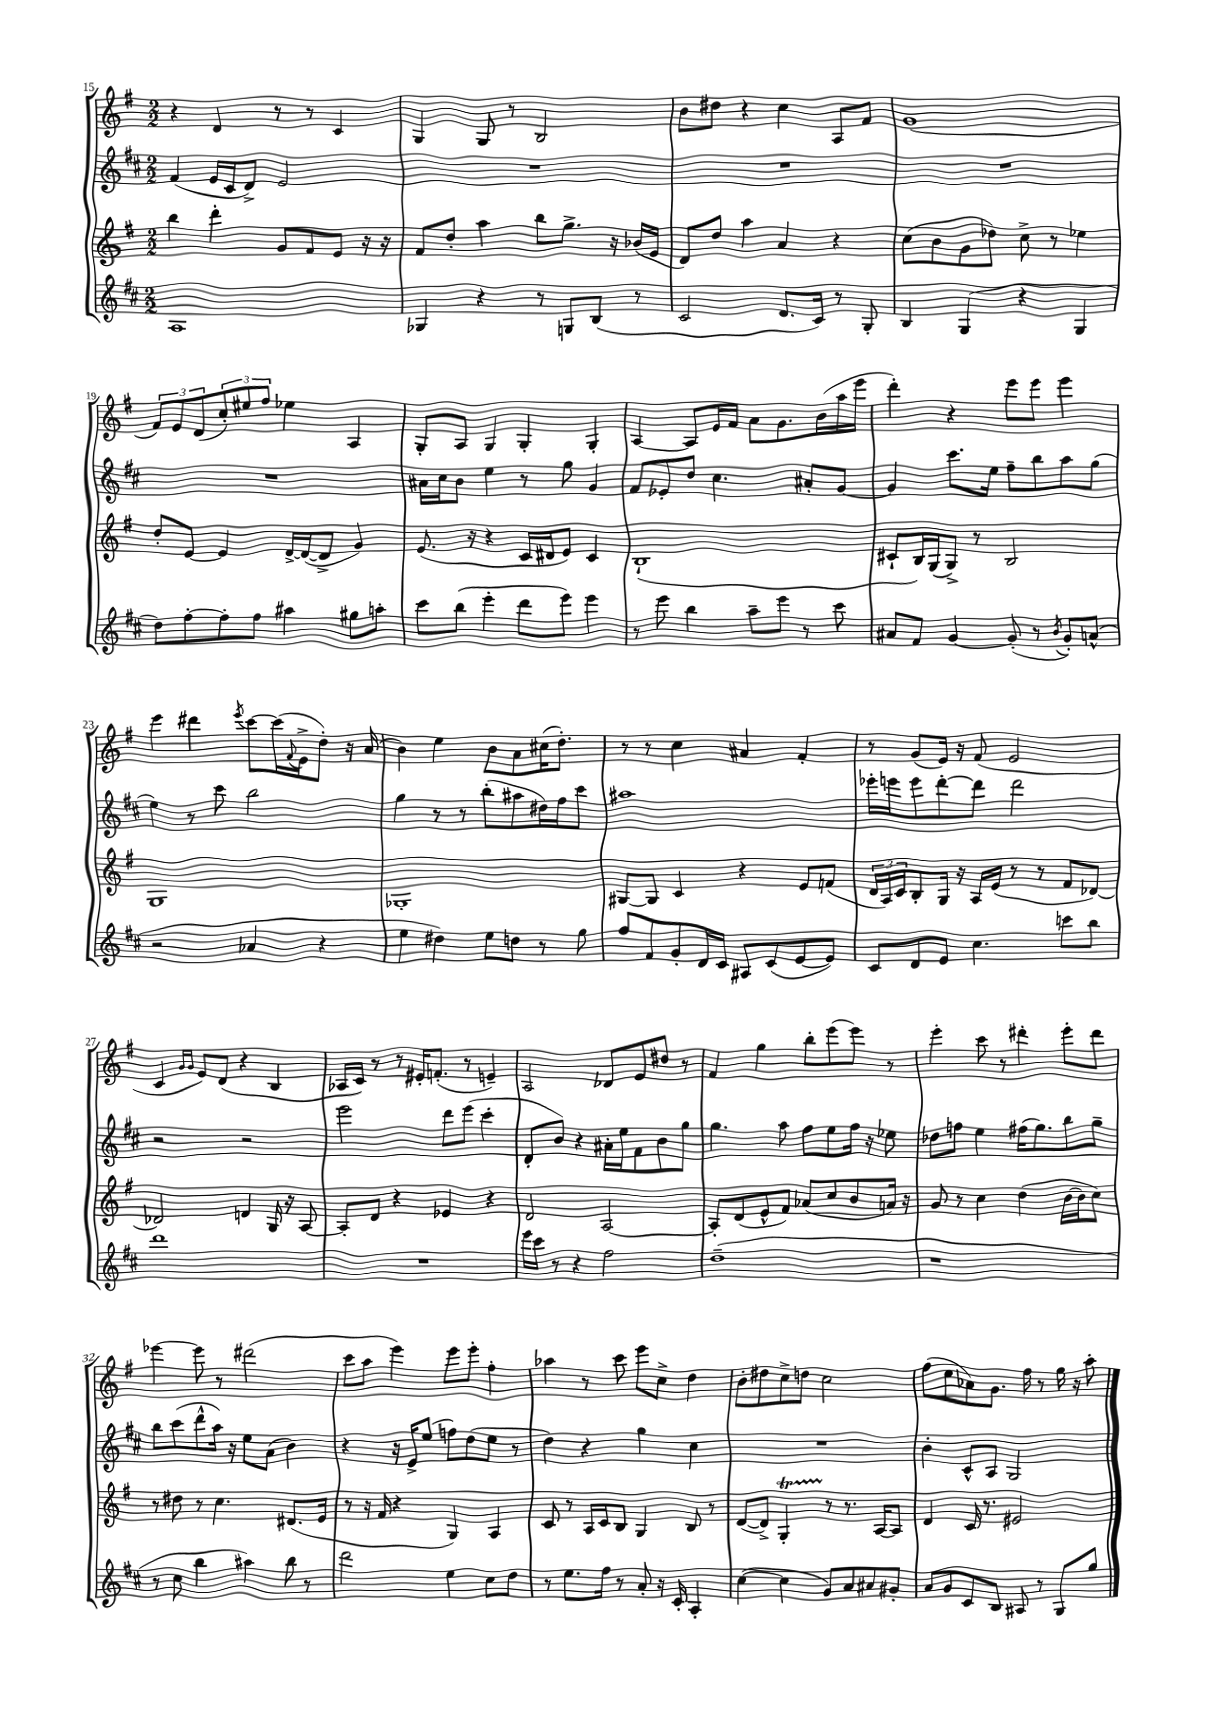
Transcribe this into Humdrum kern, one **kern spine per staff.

**kern	**kern	**kern	**kern
*staff4	*staff3	*staff2	*staff1
*clefG2	*clefG2	*clefG2	*clefG2
*k[f#c#]	*k[f#]	*k[f#c#]	*k[f#]
*M2/2	*M2/2	*M2/2	*M2/2
1A	4bb	(4f#	4r
.	4ddd'	16e	4d
.	.	16c#	.
.	.	8d^)	.
.	8g	2e	8r
.	8f#	.	8r
.	8e	.	4c
.	16r	.	.
.	16r	.	.
=	=	=	=
4G-	8f#	1r	4G
.	8dd'	.	.
4r	4aa	.	8G
.	.	.	8r
8r	8bb	.	2B
8G	8.gg^	.	.
(8B	.	.	.
.	16r	.	.
8r	(16b-	.	.
.	16e	.	.
=	=	=	=
2c#	8d)	1r	8b
.	8dd	.	8dd#
.	4aa	.	4r
8.d	4a	.	4cc
16c#)	.	.	.
8r	4r	.	8A
8G'	.	.	8f#
=	=	=	=
4B	(8cc	1r	(1g
.	8b	.	.
(4G	8g	.	.
.	8dd-)	.	.
4r	8cc^	.	.
.	8r	.	.
4G	4ee-	.	.
=	=	=	=
8dd)	8dd'	1r	12f#)
.	.	.	12e
[8ff#'	[8e	.	.
.	.	.	(12d
8ff#']	4e]	.	12cc')
.	.	.	12ee#
8ff#	.	.	.
.	.	.	12ff#
4aa#	[16d^	.	4ee-
.	(16d_	.	.
.	8d^]	.	.
8gg#	4g)	.	4A
8aa'	.	.	.
=	=	=	=
8ccc#	(8.e	16a#	8G'
.	.	16cc#	.
(8bb	.	8b	8A
.	16r	.	.
4eee'	4r	4ee	4G
8ddd	16c	8r	4G'
.	16d#	.	.
8eee)	8e)	8gg	.
4eee	4c	4g	4G'
=	=	=	=
8r	(1B`	8f#	[4A
8eee	.	8e-'	.
4bb	.	8dd	8A]
.	.	4.cc#	16e
.	.	.	16f#
8aa~	.	.	8a
8eee	.	.	8.g
8r	.	8a#'	.
.	.	.	(16b
8ccc#	.	[8g	16aa
.	.	.	16eee
=	=	=	=
8a#	8c#`	4g]	4ddd')
8f#	16B)	.	.
.	(16G	.	.
[4g	8G^)	8.ccc#	4r
.	8r	.	.
.	.	16ee	.
(8g']	2B	8ff#~	8eee
8r	.	8bb	8eee
8qb	.	.	.
8g')	.	8aa	4eee
(8a^^	.	(8gg	.
=	=	=	=
2r	1G	4ee)	4eee
.	.	8r	4ddd#
.	.	8ccc#	.
.	.	.	8qeee
4a-	.	2bb	[8ccc
.	.	.	(16ccc]
.	.	.	8qqf#
.	.	.	16e^
4r	.	.	8dd')
.	.	.	16r
.	.	.	(16a
=	=	=	=
4ee	1G-'	4gg	4b)
4dd#)	.	8r	4ee
.	.	8r	.
8ee	.	(8bb'	8b
8dd	.	8aa#	8a
8r	.	16dd#)	(16cc#
.	.	16ff#	8.dd')
8gg	.	8ccc#	.
=	=	=	=
8ff#	[8G#	1aa#	8r
8f#	8G#]	.	8r
8g'	4c	.	4cc
16d	.	.	.
16c#	.	.	.
8A#	4r	.	4a#
(8c#	.	.	.
[8e	8e	.	4f#'
8e])	(8f	.	.
=	=	=	=
8c#	24d	16eee-'	8r
.	24A)	.	.
.	.	16eee	.
.	24c	.	.
8d	8B'	8eee	(8g
8e	16G	[8ddd'	16e)
.	16r	.	16r
4.cc#	16A	8ddd]	(8f#
.	(16e	.	.
.	8r	2ddd	2e
.	8r	.	.
8ccc	8f#	.	.
8bb	[8d-)	.	.
=	=	=	=
1ddd	2d-]	2r	4c
.	.	.	16qqg
.	.	.	16qqg
.	.	.	8e)
.	.	.	(8d
.	4d	2r	4r
.	16G	.	4B
.	16r	.	.
.	[8A	.	.
=	=	=	=
1r	8A']	2eee	16A-
.	.	.	16c)
.	8d	.	8r
.	4r	.	8r
.	.	.	16e#'
.	.	.	(8.f'
.	4e-	8ddd	.
.	.	(8eee	8r
.	4r	4ccc#'	4e~)
=	=	=	=
16eee	2d	8d'	2A
16ccc#	.	.	.
8r	.	8b)	.
4r	.	4r	.
2ff#	[2A	16a#'	8d-
.	.	16ee	.
.	.	8f#	8e
.	.	8b	8dd#
.	.	8gg	8r
=	=	=	=
(1dd~	8A']	4.gg	4f#
.	(8d	.	.
.	8e^^	.	4gg
.	8f#)	8aa	.
.	(8a-	8ff#	8bb'
.	8cc	8ee	(8eee
.	8b	16ff#	8eee)
.	.	16r	.
.	16a)	8ee-	8r
.	16r	.	.
=	=	=	=
1r	8g	8dd-	4eee'
.	8r	8ff	.
.	4cc	4ee	8ccc
.	.	.	8r
.	(4dd	(16ff#	4ddd#'
.	.	8.gg)	.
.	[16b	8bb	8eee'
.	16b]	.	.
.	8cc)	8gg~	8ddd#
=	=	=	=
8r	8r	8bb	[4eee-
8cc#	8dd#	(8ccc#	.
4bb	8r	8ddd^^	8eee-]
.	4.cc	16aa)	8r
.	.	16r	.
4aa#)	.	8ee	(2ddd#
.	.	(8a	.
8bb	(8.d#	4b)	.
8r	.	.	.
.	16e	.	.
=	=	=	=
2ddd	8r	4r	8ccc
.	16r	.	8aa
.	16f#	.	.
.	4r	16r	4eee)
.	.	16e^	.
.	.	(8ee	.
4ee	4G)	8ff)	8eee
.	.	(8dd	8eee'
8cc#	4A	8ee	4ff#'
8dd	.	8r	.
=	=	=	=
8r	8c	4dd)	4aa-
8.ee	8r	.	.
.	16A	4r	8r
16ff#	16c	.	.
8r	8B	.	8ccc
8a'	4G	4gg	8eee
16r	.	.	8cc^
16c#'	.	.	.
4A'	8B	4cc#	4dd
.	8r	.	.
=	=	=	=
([4cc#	([8d	1r	8b'
.	8d^])	.	8dd#
4cc#]	4G'	.	8cc^
.	.	.	8dd
8g)	8r	.	2cc
8a	8.r	.	.
8a#	.	.	.
.	[16A	.	.
8g#'	8A]	.	.
=	=	=	=
8a	4d	4b'	(8ff#
8g	.	.	8cc
8c#	16c	8c#^^	8a-)
.	8.r	.	.
8B	.	8A	8.g
8A#	2e#	2G	.
.	.	.	16ff#
8r	.	.	8r
8G	.	.	16gg
.	.	.	16r
8gg	.	.	8aa'
==	==	==	==
*-	*-	*-	*-
